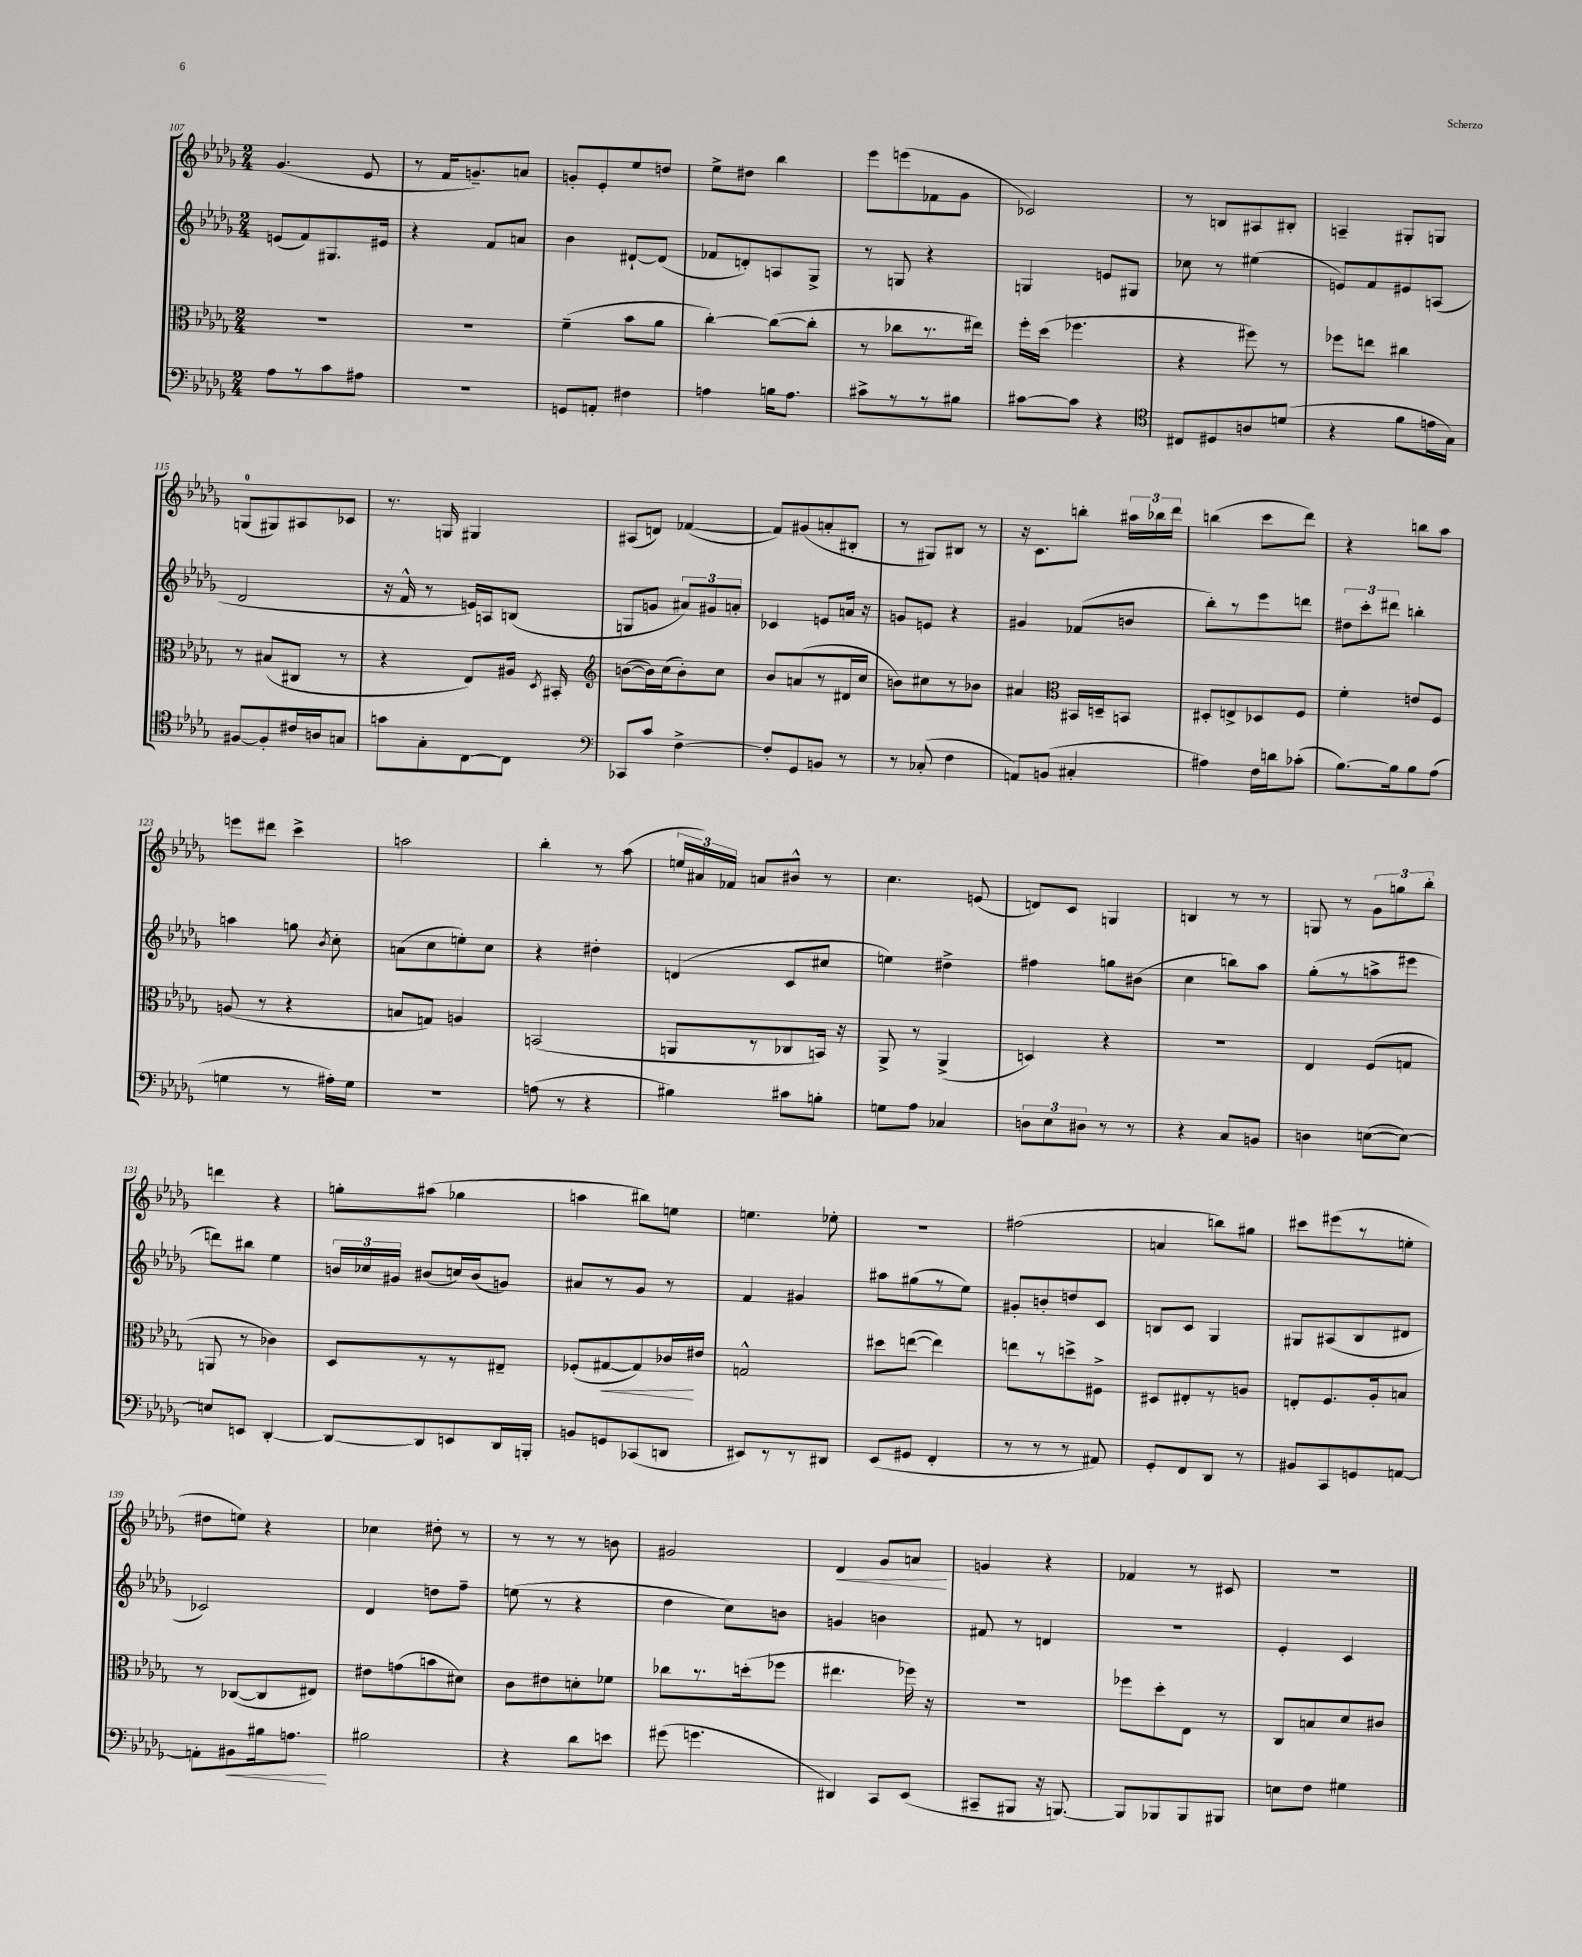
<<
\new StaffGroup <<
\new Staff = "s0" {
    \clef treble \key des \major \numericTimeSignature \time 2/4
    \autoBeamOff ges'4.( ees'8 |
    r8 f'16[ g'8.--) a'8] |
    g'8[-. ees'8-. ees''8 d''8] |
    ees''8[-> dis''8] bes''4 |
    ees'''8[ e'''8( fes'8 ges'8] |
    ces'2) |
    r8 b8[ ais8 bis8]-. |
    a4-- gis8[-. g8] |
    g8[-0( gis8) ais8 ces'8] |
    r8. g16 gis4 |
    ais8[( d'8]) fes'4~( |
    fes'8[) gis'8( a'8-. bis8]-. |
    r8 gis8[) bis8] r8 |
    r16 c'8.[ b''8]-. \tuplet 3/2 { ais''16[ bes''16 des'''16] } |
    b''4( c'''8[ des'''8]) |
    r4 b''8[ aes''8] |
    e'''8[ dis'''8] c'''4-> |
    a''2 |
    bes''4-. r8 aes''8( |
    \tuplet 3/2 { e''16[ ais'16) fes'16] } a'8[ bis'8]-^ r8 |
    c''4. e'8( |
    d'8[) c'8] g4 |
    b4 r8 r8 |
    g8 r8 \tuplet 3/2 { ges'8[ g''8 bes''8]-. } |
    d'''4 r4 |
    g''8[-. ais''8]( ges''4 |
    a''4 bis''8[) e''8] |
    e''4. ees''8-. |
    r2 |
    fis''2( |
    a'4 b''8[) gis''8] |
    cis'''8[ eis'''8( r8 e''8]-. |
    dis''8[ e''8]) r4 |
    ces''4 dis''8-. r8 |
    r8 r8 r8 b'8 |
    gis'2 |
    des'4\< ges'8[ a'8]\! |
    g'4 r4 |
    fes'4 r8 cis'8 |
    r2 \bar "|." |
}
\new Staff = "s1" {
    \clef treble \key des \major \numericTimeSignature \time 2/4
    \autoBeamOff e'8[( f'8) gis8. eis'16] |
    r4 f'8[ a'8] |
    bes'4 dis'8[~-! dis'8]( |
    fes'8[ d'8-.) a8 ges8]-> |
    r8 g8 r4 |
    g4 e'8[ gis8] |
    ces''8 r8 eis''4( |
    e'8[) f'8 eis'8 a8]( |
    des'2 |
    r16 f'16-^ r8 e'16[) a16 b8]( |
    g8[ g'8] \tuplet 3/2 { ais'8[) gis'8 a'8]-. } |
    ces'4 e'8[ a'16] r16 |
    g'8[ e'8] r4 |
    gis'4 fes'8[( b'8] |
    bes''8[-.) r8 ees'''8 d'''8] |
    \tuplet 3/2 { dis''8[ c'''8-. dis'''8] } b''4-. |
    a''4 g''8 \acciaccatura { bes'8 } c''8-. |
    a'8[( c''8 e''8-.) c''8] |
    r4 dis''4-. |
    d'4( c'8[ cis''8] |
    e''4) dis''4-> |
    fis''4 g''8[ bis'8]( |
    c''4 b''8[) aes''8] |
    ges''8[-.( r8 a''8-> eis'''8] |
    d'''8[) bis''8] ees''4 |
    \tuplet 3/2 { b'16[ ces''16 gis'16] } bis'8[( c''16) bis'16( g'8]) |
    ais'8[ r8 ges'8] r8 |
    f'4 gis'4 |
    ais''8[ gis''8( r8 ees''8]) |
    gis'8[-. b'8-. d''8 c'8] |
    b8[ c'8] ges4 |
    gis8[ ais8( bes8 dis'8] |
    ces'2) |
    des'4 d''8[ f''8]-- |
    e''8( r8 r4 |
    des''4 c''8[) b'8] |
    g'4 b'4 |
    fis'8 r8 d'4 |
    R2 |
    ees'4-. c'4 \bar "|." |
}
\new Staff = "s2" {
    \clef alto \key des \major \numericTimeSignature \time 2/4
    \autoBeamOff r2 |
    R2 |
    f'4--( bes'8[ aes'8] |
    c''4~-.) c''8[~( c''8]-. |
    r8 ces''8[ r8. eis''16]) |
    f''16[-. des''16]( fes''4. |
    r4 fis''8) r8 |
    fes''8[ e''8] cis''4 |
    r8 bis8[( cis8] r8 |
    r4 ees8[) ais16] \acciaccatura { des8 } bis,16-. |
    \clef treble b'8[~( b'16) c''16( b'8-.) c''8] |
    bes'8[ a'8( r8 dis'16 c''16] |
    b'8[) cis''8 r8 bes'8] |
    ais'4 \clef alto bis,16[ d16-- b,8] |
    dis8[-. e8-> des8 f8] |
    f'4-. e'8[ f8] |
    a8( r8 r4 |
    b8[ g8]) a4 |
    b,2( |
    a,8[ r8 ces8 b,16]) r16 |
    aes,8-> r8 aes,4->( |
    d4) r4 |
    R2 |
    ees4 f8[( g8] |
    a,8 r8 ces'4) |
    des8[ r8 r8 eis8]-- |
    fes8[-.( gis8~\< gis8) ces'16\! eis'16] |
    g2-^ |
    dis''8[ e''8]~( e''4) |
    e''8[ r8 d''8-> fis8]-> |
    dis8[ eis8-. r8 a8] |
    e8[-. f8. aes16-. b8] |
    r8 ces8[~( ces8 eis8]) |
    eis'8[ g'8( b'8 dis'8]) |
    c'8[ eis'8 d'8-. fes'8] |
    ces''8[ r8. d''16-.( fes''8] |
    eis''4. fes''16) r16 |
    r2 |
    fes''8[ des''8-. ees8] r8 |
    c8[ b8 des'8 cis'8] \bar "|." |
}
\new Staff = "s3" {
    \clef bass \key des \major \numericTimeSignature \time 2/4
    \autoBeamOff aes8[ r8 c'8 ais8] |
    r2 |
    g,8[ a,8]-. fis4 |
    a4 b16[ a8.] |
    cis'8[-> r8 r8 bis8] |
    cis'8[~ cis'8] r4 |
    \clef tenor cis8[ dis8 a8 d'8]( |
    r4 f'8[ e'16 ges16]) |
    fis8[~ fis8-. cis'16 a16 g8] |
    g'8[ ges8-. c8~ c8] |
    \clef bass ces,8[ c'8] f4~-> |
    f8[-. ges,8 b,8] r8 |
    r8 ces8-.( f4 |
    a,8[) b,8]( cis4-. |
    ais4) f16[ d'16 ces'8]-.( |
    bes8.[~) bes16 bes8 aes8]( |
    g4 r8 ais16[-.) g16] |
    r2 |
    a8( r8 r4 |
    bis4) cis'8[ b8]-. |
    g8[ aes8] ces4 |
    \tuplet 3/2 { d8[ ees8 dis8] } r8 r8 |
    r4 c8[ b,8] |
    d4 e8[~( e8]~) |
    e8[ e,8] des,4~-. |
    des,8[~ des,8 e,8 des,16 b,,16]-. |
    b,8[ g,8 ces,8( d,8] |
    eis,8[) r8 r8 dis,8] |
    ees,8[( gis,8] f,4-. |
    r8 r8 r8 ais,8) |
    ges,8[-. f,8 des,8] r8 |
    bis,8[ c,8 g,8 a,8]~ |
    a,8[-. bis,8\< bis16 a8.]\! |
    bis2 |
    r4 des'8[ e'8] |
    gis'8( g'4. |
    dis,4) c,8[ ees,8]( |
    cis,8[-- bis,,8] r16 b,,8.~) |
    b,,8[ bes,,8 bes,,8 bis,,8] |
    e8[ f8] gis4 \bar "|." |
}
>>
>>
\layout { \context { \Score currentBarNumber = #107 } }
